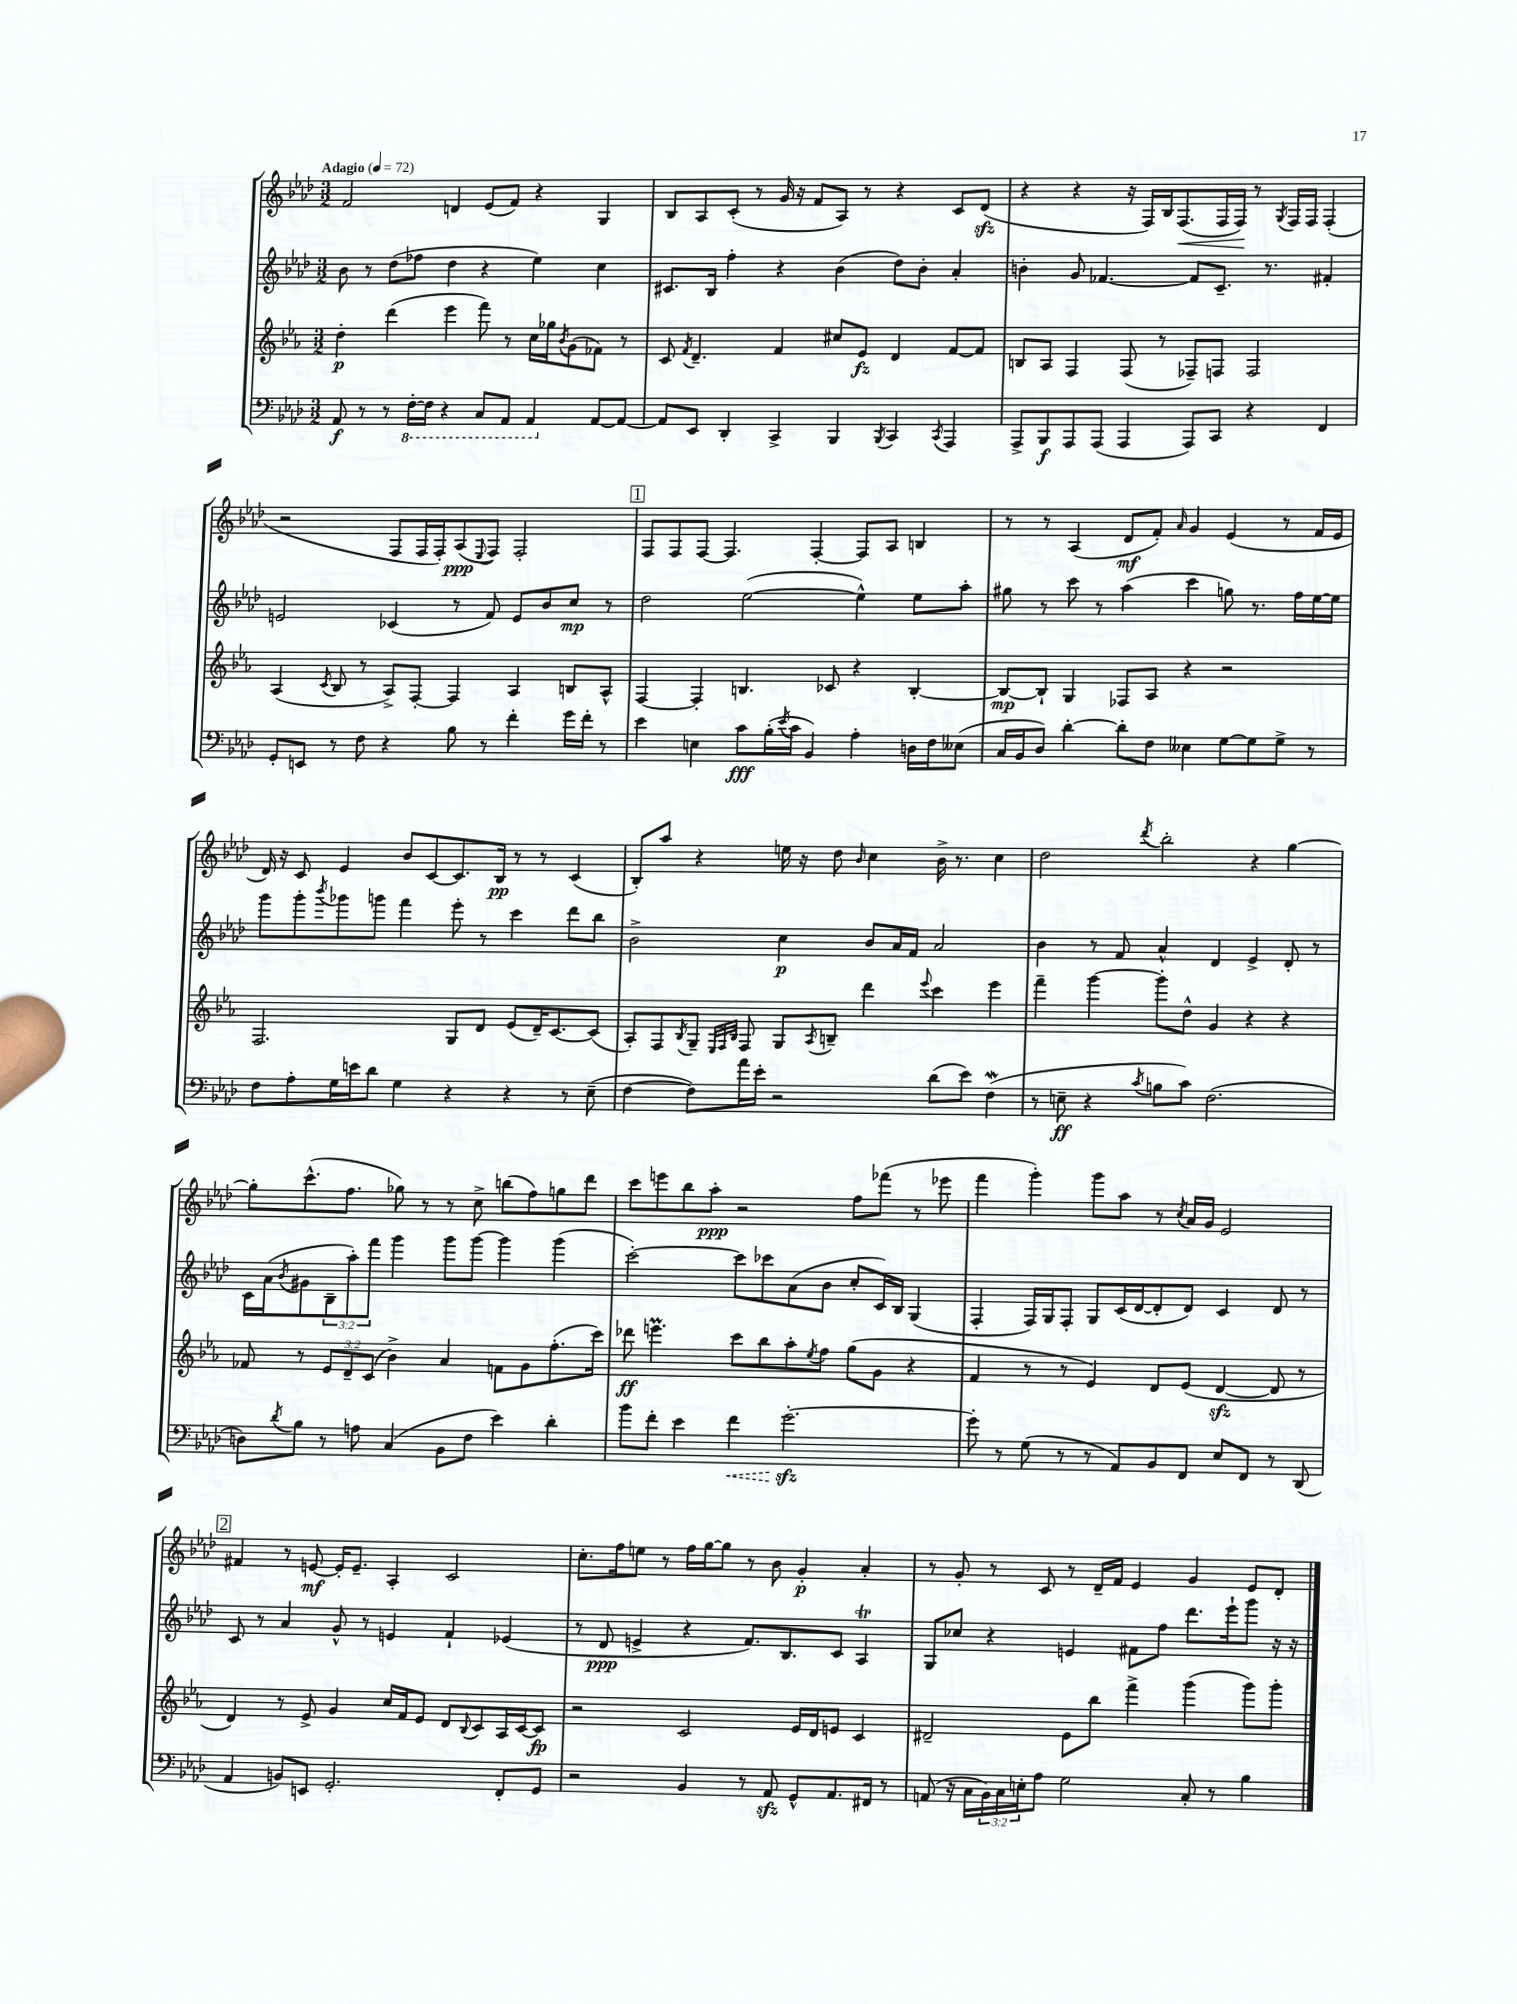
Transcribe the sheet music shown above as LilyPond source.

<<
\new StaffGroup <<
\new Staff = "s0" {
    \clef treble \key aes \major \numericTimeSignature \time 3/2 \tempo "Adagio" 4 = 72
    f'2 d'4 ees'8( f'8) r4 g4 |
    bes8 aes8 c'8-.( r8 g'16 r16 f'8 aes8) r8 r4 c'8 des'8\sfz( |
    r4 r4 r16 f16) bes16 f8.\<( f16 f16\!) r8 \acciaccatura { g8 } f16 f16 f4-.( |
    r2 f8 f16 f16-.) aes8\ppp( \appoggiatura { ees8 } f8) f2-. |
    \mark \markup { \box "1" } f8 f8 f8~ f4. f4~-. f8 aes8 b4 |
    r8 r8 aes4( des'8\mf f'8-.) \grace { aes'16 } g'4 ees'4( r8 f'16 ees'16 |
    des'16) r16 c'8 ees'4 bes'8 c'8~ c'8. bes16\pp r8 r8 c'4( |
    bes8-.) aes''8 r4 e''16 r16 des''8 \grace { bes'16 } c''4 bes'16-> r8. c''4 |
    des''2 \acciaccatura { des'''8 } bes''2-. r4 g''4~ |
    g''8-. c'''8.-^( f''8. ges''8) r8 r8 c''8-> b''8( f''8) g''8 des'''8 |
    c'''8 e'''8 bes''8 aes''8-.\ppp r2 f''8 fes'''8( r8 ees'''8 |
    f'''4 g'''4-.) g'''8 aes''8 r8 \acciaccatura { c''8 } aes'16 g'16 ees'2 |
    \mark \markup { \box "2" } fis'4 r8 e'8~\mf e'16-. e'8.-- aes4-. c'2 |
    c''8.-. f''16 e''8 r8 f''16 g''16~ g''8 r8 bes'8 g'4-.\p aes'4-. |
    r8 g'8-. r8 c'8 r8 des'16-- f'16 ees'4 g'4 ees'8 des'8-. \bar "|." |
}
\new Staff = "s1" {
    \clef treble \key aes \major \numericTimeSignature \time 3/2 \override Staff.TupletNumber.text = #tuplet-number::calc-fraction-text
    bes'8 r8 des''8( fes''8 des''4 r4 ees''4) c''4 |
    cis'8. bes16 f''4-. r4 bes'4( des''8) bes'8-. aes'4-. |
    b'4-. g'8 fes'4.~ fes'8 c'8.-- r8. fis'4-. |
    e'2 ces'4( r8 f'8) e'8 bes'8 c''8\mp r8 |
    \mark \markup { \box "1" } des''2 ees''2~( ees''4-^) ees''8 aes''8-. |
    gis''8 r8 c'''8 r8 aes''4( c'''4 g''8) r8. f''16 ees''16~ ees''16 |
    g'''8 g'''8-. \acciaccatura { bes'''8 } ges'''8 g'''8 f'''4 ees'''8-. r8 c'''4 des'''8 bes''8 |
    bes'2-> c''4\p bes'8 aes'16 f'16 aes'2 |
    bes'4 r8 f'8 aes'4-^ des'4 ees'4-> des'8-. r8 |
    c'16 aes'16( \acciaccatura { bes'8 } gis'8 \tuplet 3/2 { bes8-- aes''8-.) f'''8 } g'''4 g'''8 g'''8~ g'''4 g'''4( |
    c'''2~-.) c'''8 ces'''8 aes'8( bes'8 c''8-. c'16) bes16 g4( |
    f4-. f16) g16 f8-. g8 c'16( des'16~ des'8-. des'8) c'4 des'8 r8 |
    \mark \markup { \box "2" } c'8 r8 aes'4 g'8-^ r8 e'4 f'4-! ees'4( |
    r8 des'8\ppp e'4-> r4 f'8.) bes8. c'8 aes4\trill |
    g8 ces''8 r4 e'4 fis'8 f''8 des'''8. ees'''16-! g'''8 r16 r16 \bar "|." |
}
\new Staff = "s2" {
    \clef treble \key ees \major \numericTimeSignature \time 3/2 \override Staff.TupletNumber.text = #tuplet-number::calc-fraction-text
    d''4-.\p d'''4( ees'''4 f'''8) r8 c''16 ges''16 \acciaccatura { bes'8 } g'8( fes'8) r8 |
    c'8 \acciaccatura { f'8 } d'4.-- f'4 cis''8 ees'8\fz d'4 f'8~ f'8 |
    b8 aes8 f4 f8( r8 fes8--) f8 f2 |
    aes4( \acciaccatura { c'8 } bes8 r8 aes8->) f8~-. f4 aes4 b8 aes8-^ |
    \mark \markup { \box "1" } f4~ f4-. b4. ces'8 r4 b4~-. |
    b8~\mp b8-! g4 fes8 aes8 r4 r2 |
    f2. g8 d'8 ees'8( d'16--) c'8.~ c'8( |
    aes8-.) f8 \acciaccatura { bes8 } g8-- \grace { ees32 f32 bes32 } f8 g8 \acciaccatura { aes8 } b8-- d'''4 \appoggiatura { ees'''8 } c'''4 ees'''4 |
    f'''4-- g'''4~ g'''8-. d''8-^ g'4 r4 r4 |
    fes'8 r8 \tuplet 3/2 { ees'8 d'8-- c'8( } bes'4->) aes'4 f'8 g'8 f''8.-.( c'''16) |
    des'''8\ff e'''4.\prall c'''8 bes''8 aes''8-. \acciaccatura { ees''8 } f''8 g''8( g'8 r4 |
    f'4 r8 r8 ees'4) d'8 ees'8( d'4~\sfz d'8 r8 |
    \mark \markup { \box "2" } d'4) r8 ees'8-> g'4 c''16 f'16 ees'8 d'8 \appoggiatura { bes8 } c'8 aes16 c'16~ c'8\fp |
    r2 c'2 ees'16 d'16 e'8 c'4 |
    dis'2-- ees'8 bes''8 f'''4-> g'''4( g'''8) g'''8-. \bar "|." |
}
\new Staff = "s3" {
    \clef bass \key aes \major \numericTimeSignature \time 3/2 \override Staff.TupletNumber.text = #tuplet-number::calc-fraction-text
    aes,8\f r8 r8 \ottava #-1 f,16~-. f,16 r4 c,8 aes,,8 aes,,4 \ottava #0 aes,8~ aes,8~ |
    aes,8 ees,8 des,4-. c,4-> bes,,4 \acciaccatura { bes,,8 } c,4 \acciaccatura { c,8 } aes,,4 |
    aes,,8-> bes,,8\f aes,,8 aes,,8( aes,,4 aes,,8) c,8 r4 f,4 |
    g,8-. e,8 r8 f8 r4 bes8 r8 f'4-. g'16 f'16-. r8 |
    \mark \markup { \box "1" } ees'4 e4 c'8\fff bes16-.( \acciaccatura { ees'8 } c'16 bes,4) aes4-. d16 f16 eeses8( |
    c16 bes,16 des8) des'4~-. des'8-. f8 eeses4 g8~ g8 g8-> r8 |
    f8 aes8-. g16 e'16 des'8 g4 r4 r4 r8 ees8--( |
    f4~ f8) aes'16 ees'16-. r2 des'8( ees'8) f4\mordent( |
    r8 e8--\ff r4 \acciaccatura { c'8 } b8 c'8) f2.( |
    d8) \acciaccatura { des'8 } bes8 r8 a8 c4( bes,8 f8 ees'4) des'4-. |
    bes'8 f'8-. ees'4 \once \override Hairpin.style = #'dashed-line f'4\< g'2.~-.\sfz\! |
    g'8-. r8 g8( r8 r8 aes,8) bes,8 f,8 ees8 f,8 r8 des,8( |
    \mark \markup { \box "2" } aes,4 b,8) e,8 g,2.-. f,8-. g,8 |
    r2 bes,4 r8 aes,8\sfz g,8-^ aes,8. fis,16 r8 |
    a,8( r16 c16 \tuplet 3/2 { bes,16) c16 e16-. } aes8 g2 c8-. r8 bes4 \bar "|." |
}
>>
>>
\layout { \context { \Score \remove "Bar_number_engraver" } }
